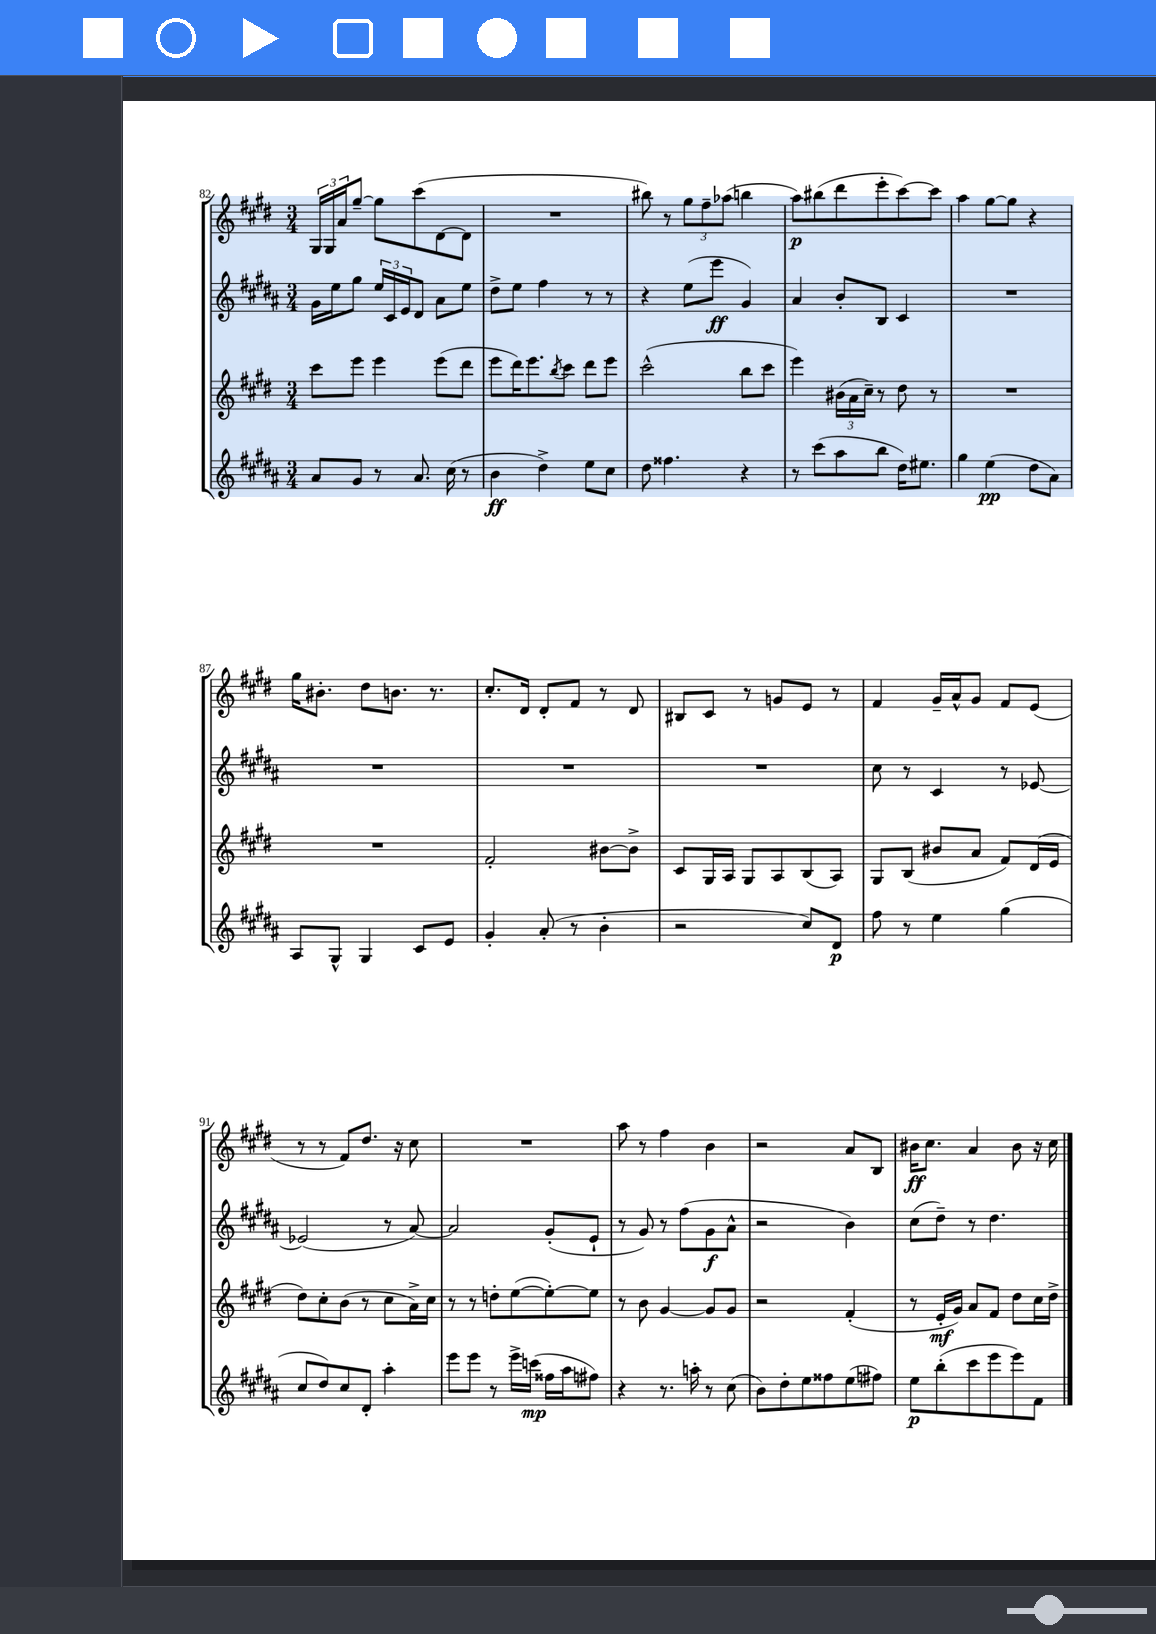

**kern	**dynam	**kern	**dynam	**kern	**dynam	**kern	**dynam
*part4	*part4	*part3	*part3	*part2	*part2	*part1	*part1
*staff4	*staff4	*staff3	*staff3	*staff2	*staff2	*staff1	*staff1
*clefG2	*	*clefG2	*	*clefG2	*	*clefG2	*
*k[f#c#g#d#a#]	*	*k[f#c#g#d#]	*	*k[f#c#g#d#a#]	*	*k[f#c#g#d#]	*
*M3/4	*	*M3/4	*	*M3/4	*	*M3/4	*
=82	=82	=82	=82	=82	=82	=82	=82
8a#/L	.	8ccc#\L	.	16g#\LL	.	24G#/LL	.
.	.	.	.	.	.	24G#/	.
.	.	.	.	16ee\J	.	.	.
.	.	.	.	.	.	24a/J	.
8g#/J	.	8eee\J	.	8gg#\J	.	[8gg#~/J	.
8r	.	4eee\	.	24ee/LL	.	8gg#\L]	.
.	.	.	.	24c#/	.	.	.
.	.	.	.	24e/J	.	.	.
8.a#/	.	.	.	8d#/J	.	(8ccc#\	.
.	.	(8eee\L	.	8a#\L	.	[8d#\	.
(16cc#\	.	.	.	.	.	.	.
8r	.	8ddd#\J	.	8ee\J	.	8d#\J]	.
=83	=83	=83	=83	=83	=83	=83	=83
4b\	ff	8eee\L	.	8dd#^\L	.	2.r	.
.	.	16ddd#\K)	.	8ee\J	.	.	.
.	.	8.eee\	.	.	.	.	.
4dd#^\)	.	.	.	4ff#\	.	.	.
.	.	8qbb/	.	.	.	.	.
.	.	8ccc#\J	.	.	.	.	.
8ee\L	.	8ddd#\L	.	8r	.	.	.
8cc#\J	.	8eee\J	.	8r	.	.	.
=84	=84	=84	=84	=84	=84	=84	=84
8dd#\	.	(2ccc#^^\	.	4r	.	8bb#X\)	.
4.ff##X\	.	.	.	.	.	8r	.
.	.	.	.	(8ee\L	.	12gg#\L	.
.	.	.	.	.	.	12ff#~\	.
.	.	.	.	8eee\J	ff	.	.
.	.	.	.	.	.	(12aa-X\J	.
4r	.	8bb\L	.	4g#/)	.	4bbn\	.
.	.	8ccc#\J	.	.	.	.	.
=85	=85	=85	=85	=85	=85	=85	=85
8r	.	4eee\)	.	4a#/	.	8aa\L)	p
(8ccc#\L	.	.	.	.	.	(8bb#X\	.
8aa#\	.	(24b#X\LL	.	8b'/L	.	8ddd#\	.
.	.	24a\	.	.	.	.	.
.	.	24cc#~\JJ)	.	.	.	.	.
8bb\J	.	8r	.	8B/J	.	8eee'\	.
16dd#\KL)	.	8dd#\	.	4c#/	.	[8ccc#\)	.
8.ee#X\J	.	.	.	.	.	.	.
.	.	8r	.	.	.	8ccc#\J]	.
=86	=86	=86	=86	=86	=86	=86	=86
4gg#\	.	2.r	.	2.r	.	4aa\	.
(4ee\	pp	.	.	.	.	[8gg#\L	.
.	.	.	.	.	.	8gg#\J]	.
8dd#\L	.	.	.	.	.	4r	.
8a#\J)	.	.	.	.	.	.	.
!!LO:LB:g=z
=87	=87	=87	=87	=87	=87	=87	=87
8A#/L	.	2.r	.	2.r	.	16gg#\KL	.
.	.	.	.	.	.	8.b#X'\J	.
8G#^^/J	.	.	.	.	.	.	.
4G#/	.	.	.	.	.	8dd#\L	.
.	.	.	.	.	.	8.bn\J	.
8c#/L	.	.	.	.	.	.	.
.	.	.	.	.	.	8.r	.
8e/J	.	.	.	.	.	.	.
=88	=88	=88	=88	=88	=88	=88	=88
4g#'/	.	2f#'/	.	2.r	.	8.cc#'/L	.
.	.	.	.	.	.	16d#/Jk	.
(8a#'/	.	.	.	.	.	8d#'/L	.
8r	.	.	.	.	.	8f#/J	.
4b'\	.	[8b#X\L	.	.	.	8r	.
.	.	8b#^\J]	.	.	.	8d#/	.
=89	=89	=89	=89	=89	=89	=89	=89
2r	.	8c#/L	.	2.r	.	8B#X/L	.
.	.	16G#/L	.	.	.	8c#/J	.
.	.	16A/JJ	.	.	.	.	.
.	.	8G#/L	.	.	.	8r	.
.	.	8A/	.	.	.	8gn/L	.
8cc#/L)	.	(8B/	.	.	.	8e/J	.
8d#/J	p	8A/J)	.	.	.	8r	.
=90	=90	=90	=90	=90	=90	=90	=90
8ff#\	.	8G#/L	.	8cc#\	.	4f#/	.
8r	.	(8B/J	.	8r	.	.	.
4ee\	.	8b#X/L	.	4c#/	.	16g#~/LL	.
.	.	.	.	.	.	16a^^/J	.
.	.	8a/J	.	.	.	8g#/J	.
(4gg#\	.	8f#/L)	.	8r	.	8f#/L	.
.	.	(16d#/L	.	[8e-X/	.	(8e/J	.
.	.	16e/JJ	.	.	.	.	.
!!LO:LB:g=z
=91	=91	=91	=91	=91	=91	=91	=91
8cc#/L	.	8dd#\L)	.	(2e-X/]	.	8r	.
8dd#/)	.	8cc#'\	.	.	.	8r	.
8cc#/	.	(8b\J	.	.	.	8f#/L)	.
8d#'/J	.	8r	.	.	.	8.dd#/J	.
4aa#'\	.	8cc#\L	.	8r	.	.	.
.	.	.	.	.	.	16r	.
.	.	16a^\L)	.	[8a#/)	.	8cc#\	.
.	.	16cc#\JJ	.	.	.	.	.
=92	=92	=92	=92	=92	=92	=92	=92
8eee\L	.	8r	.	2a#/]	.	2.r	.
8eee\J	.	8r	.	.	.	.	.
8r	.	8ddn'\L	.	.	.	.	.
16eee^\LL	.	([8ee\	.	.	.	.	.
(16cccn\JJ	mp	.	.	.	.	.	.
16ff##X\LL	.	8ee'\_)	.	(8g#'/L	.	.	.
16aa#\J	.	.	.	.	.	.	.
8ff#X\J)	.	8ee\J]	.	8e`/J	.	.	.
=93	=93	=93	=93	=93	=93	=93	=93
4r	.	8r	.	8r	.	8aa\	.
.	.	8b\	.	8g#/)	.	8r	.
8.r	.	[4g#/	.	8r	.	4ff#\	.
.	.	.	.	(8ff#\L	.	.	.
16aan'\	.	.	.	.	.	.	.
8r	.	8g#/L]	.	8g#\	f	4b\	.
(8cc#\	.	8g#/J	.	8a#^^\J	.	.	.
=94	=94	=94	=94	=94	=94	=94	=94
8b\L)	.	2r	.	2r	.	2r	.
8dd#'\	.	.	.	.	.	.	.
8ee\	.	.	.	.	.	.	.
8ff##X\	.	.	.	.	.	.	.
(8ee\	.	(4f#'/	.	4b\)	.	8a/L	.
8ff#X\J)	.	.	.	.	.	8B/J	.
=95	=95	=95	=95	=95	=95	=95	=95
8ee\L	p	8r	.	(8cc#\L	.	16b#X\KL	ff
.	.	.	.	.	.	8.cc#\J	.
(8bb'\	.	16e'/LL	mf	8dd#~\J)	.	.	.
.	.	16g#/JJ)	.	.	.	.	.
8ccc#\	.	8a/L	.	8r	.	4a/	.
8eee\	.	8f#/J	.	4.dd#\	.	.	.
8eee\)	.	8dd#\L	.	.	.	8b#\	.
8f#\J	.	16cc#\L	.	.	.	16r	.
.	.	16dd#^\JJ	.	.	.	16cc#\	.
==	==	==	==	==	==	==	==
*-	*-	*-	*-	*-	*-	*-	*-
